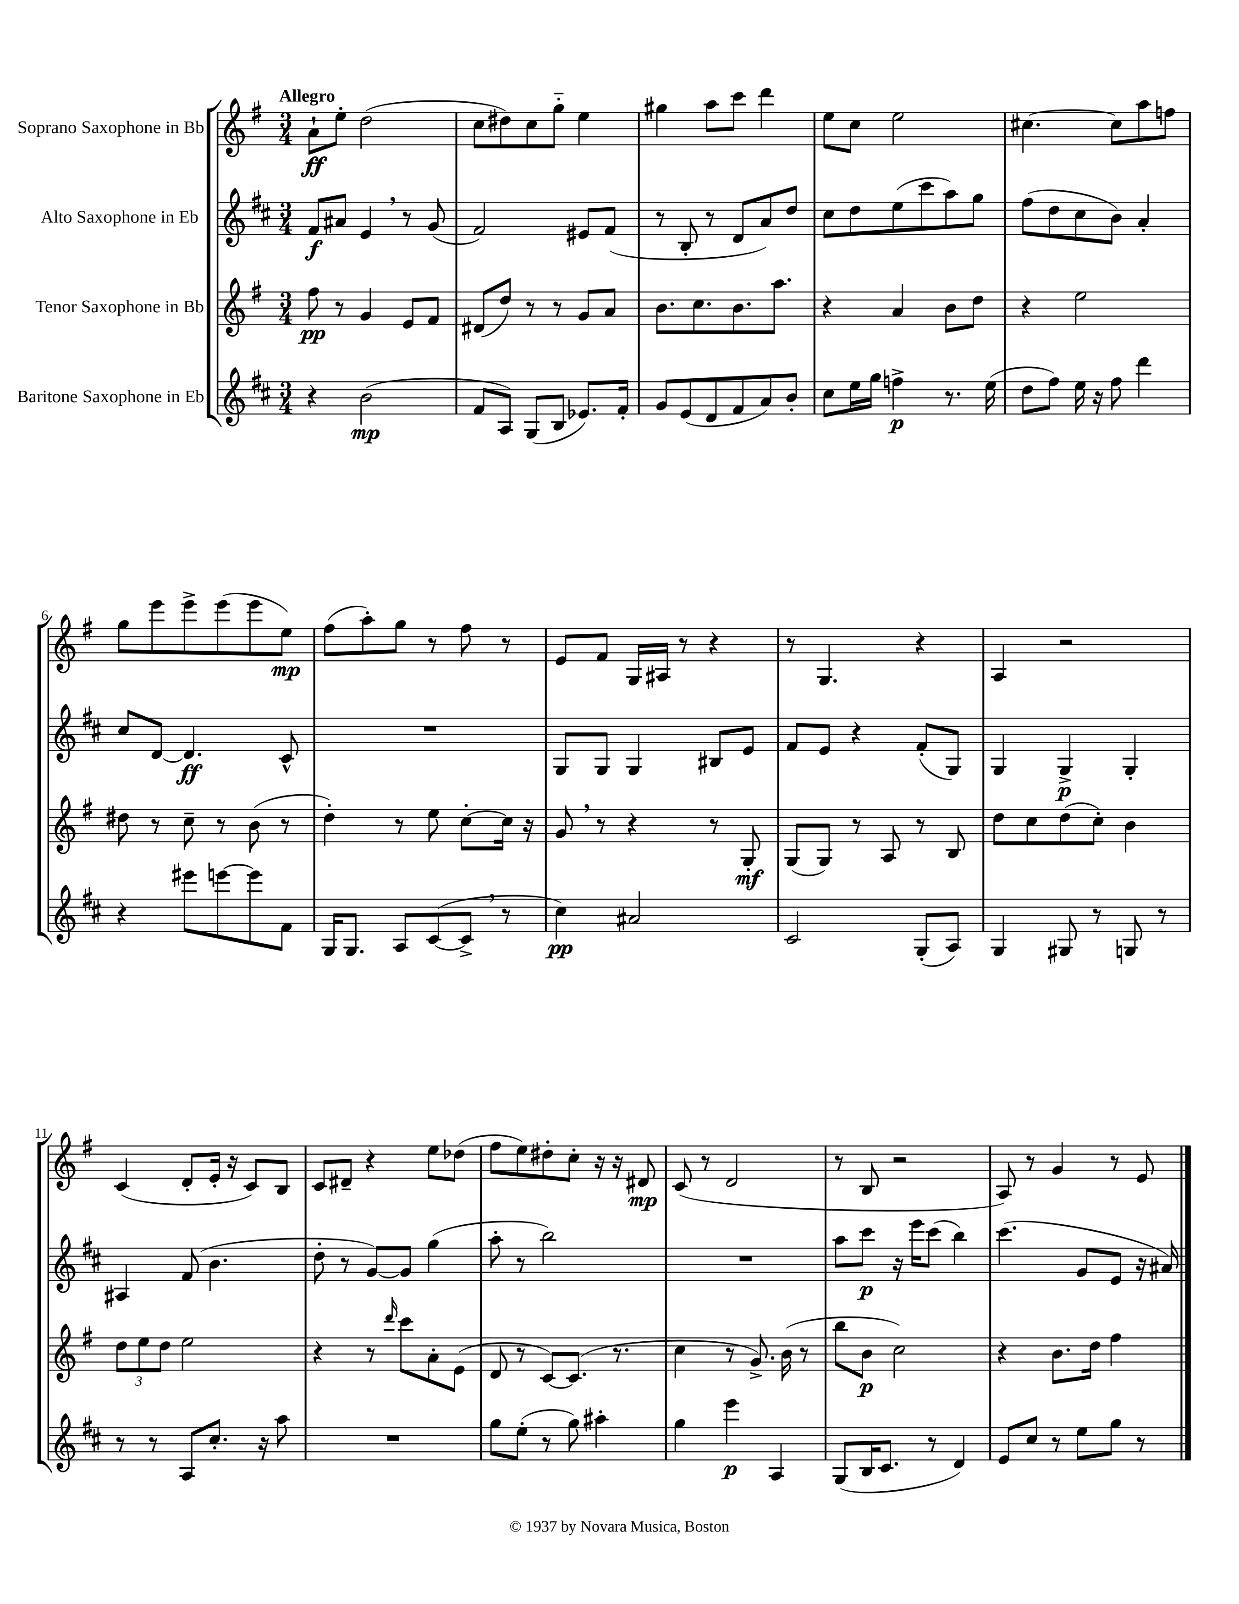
<<
\new StaffGroup <<
\new Staff = "s0" \with { instrumentName = "Soprano Saxophone in Bb" } {
    \clef treble \key g \major \numericTimeSignature \time 3/4 \tempo "Allegro"
    a'8-!\ff e''8-. d''2( |
    c''8 dis''8) c''8 g''8-_ e''4 |
    gis''4 a''8 c'''8 d'''4 |
    e''8 c''8 e''2 |
    cis''4.~ cis''8 a''8 f''8 |
    g''8 e'''8 e'''8-> e'''8( e'''8 e''8\mp) |
    fis''8( a''8-.) g''8 r8 fis''8 r8 |
    e'8 fis'8 g16 ais16 r8 r4 |
    r8 g4. r4 |
    a4 r2 |
    c'4( d'8-. e'16-. r16 c'8) b8 |
    c'8 dis'8-- r4 e''8 des''8( |
    fis''8 e''8) dis''8-. c''8-. r16 r16 dis'8\mp |
    c'8( r8 d'2 |
    r8 b8 r2 |
    a8) r8 g'4 r8 e'8 \bar "|." |
}
\new Staff = "s1" \with { instrumentName = "Alto Saxophone in Eb" } {
    \clef treble \key d \major \numericTimeSignature \time 3/4
    fis'8\f ais'8 e'4 \breathe r8 g'8( |
    fis'2) eis'8 fis'8( |
    r8 b8-. r8 d'8 a'8) d''8 |
    cis''8 d''8 e''8( cis'''8 a''8) g''8 |
    fis''8( d''8 cis''8 b'8) a'4-. |
    cis''8 d'8~ d'4.\ff cis'8-^ |
    R2. |
    g8 g8 g4 bis8 e'8 |
    fis'8 e'8 r4 fis'8-.( g8) |
    g4 g4->\p g4-. |
    ais4 fis'8( b'4. |
    d''8-. r8 g'8~) g'8 g''4( |
    a''8-. r8 b''2) |
    R2. |
    a''8 cis'''8\p r16 e'''16 cis'''8( b''4) |
    cis'''4.( g'8 e'8 r16 ais'16) \bar "|." |
}
\new Staff = "s2" \with { instrumentName = "Tenor Saxophone in Bb" } {
    \clef treble \key g \major \numericTimeSignature \time 3/4
    fis''8\pp r8 g'4 e'8 fis'8 |
    dis'8( d''8) r8 r8 g'8 a'8 |
    b'8. c''8. b'8. a''8. |
    r4 a'4 b'8 d''8 |
    r4 e''2 |
    dis''8 r8 c''8-- r8 b'8( r8 |
    d''4-.) r8 e''8 c''8~-. c''16 r16 |
    g'8 \breathe r8 r4 r8 g8-.\mf |
    g8( g8) r8 a8 r8 b8 |
    d''8 c''8 d''8( c''8-.) b'4 |
    \tuplet 3/2 { d''8 e''8 d''8 } e''2 |
    r4 r8 \grace { d'''16 } c'''8 a'8-. e'8( |
    d'8 r8 c'8~) c'8.( r8. |
    c''4 r8 g'8.->) b'16( r8 |
    b''8 b'8\p c''2) |
    r4 b'8. d''16 fis''4 \bar "|." |
}
\new Staff = "s3" \with { instrumentName = "Baritone Saxophone in Eb" } {
    \clef treble \key d \major \numericTimeSignature \time 3/4
    r4 b'2\mp( |
    fis'8 a8) g8( b8 ees'8.) fis'16-. |
    g'8 e'8( d'8 fis'8 a'8) b'8-. |
    cis''8 e''16 g''16 f''4->\p r8. e''16( |
    d''8 fis''8) e''16 r16 fis''8 d'''4 |
    r4 eis'''8 e'''8~ e'''8 fis'8 |
    g16 g8. a8 cis'8~( cis'8-> \breathe r8 |
    cis''4\pp) ais'2 |
    cis'2 g8-.( a8) |
    g4 gis8 r8 g8 r8 |
    r8 r8 a8 cis''8.-. r16 a''8 |
    R2. |
    g''8 e''8-.( r8 g''8) ais''4-. |
    g''4 e'''4\p a4 |
    g8( b16 cis'8. r8 d'4) |
    e'8 cis''8 r8 e''8 g''8 r8 \bar "|." |
}
>>
>>
